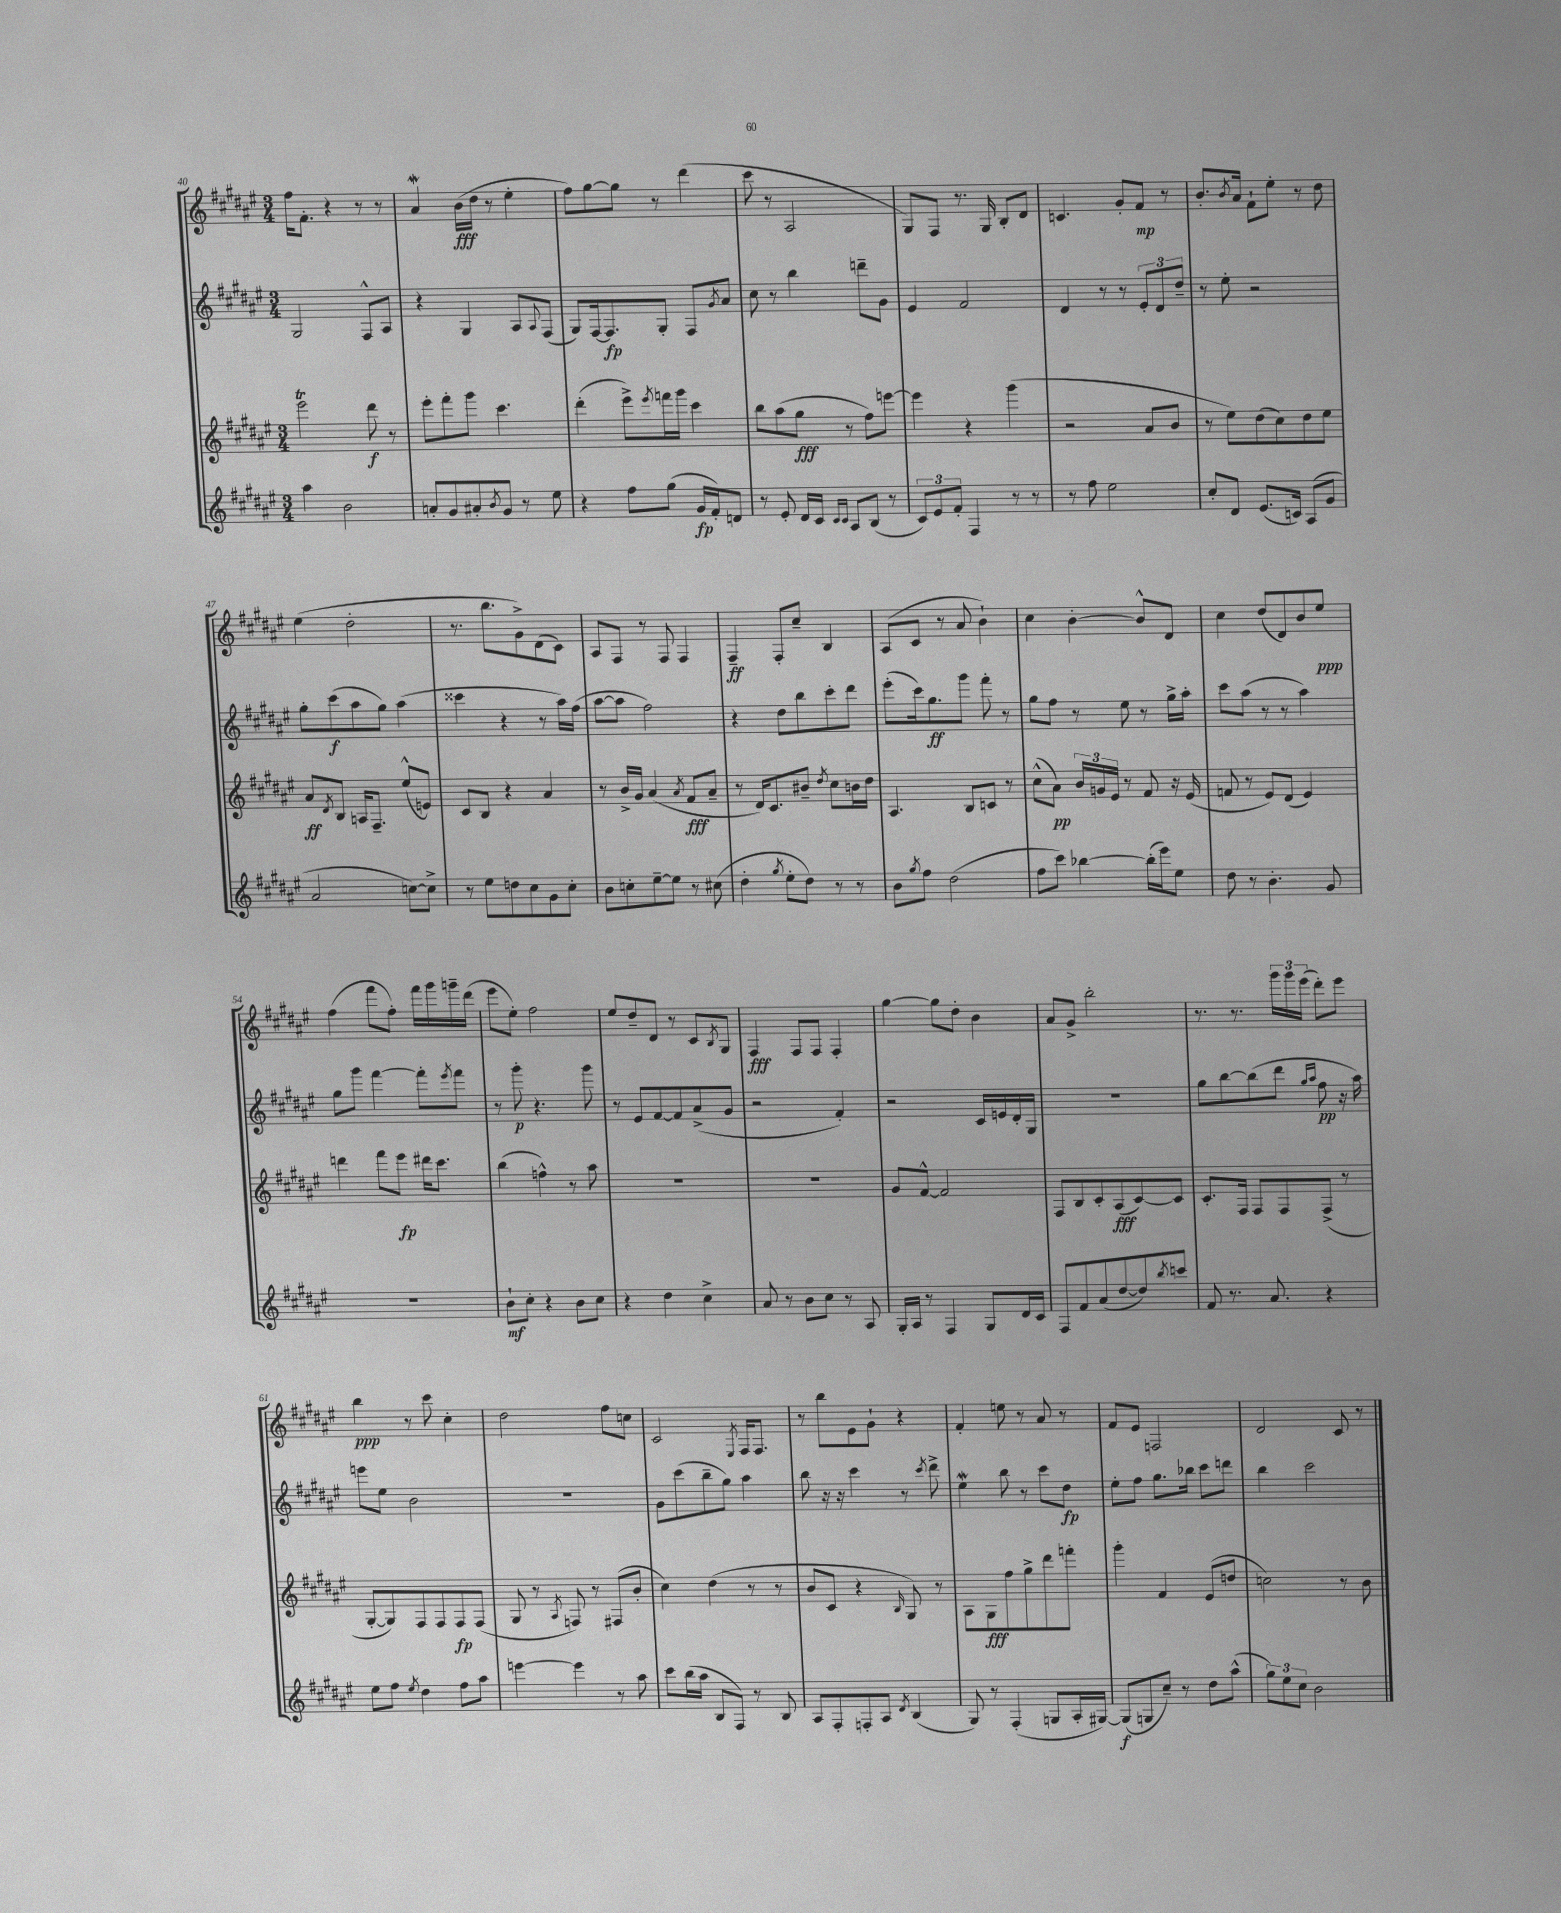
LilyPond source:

<<
\new StaffGroup <<
\new Staff = "s0" {
    \clef treble \key fis \major \numericTimeSignature \time 3/4
    fis''16 fis'8.-. r4 r8 r8 |
    ais'4\mordent b'16\fff( dis''16 r8 eis''4-. |
    fis''8) gis''8~ gis''8 r8 dis'''4( |
    cis'''8 r8 ais2 |
    gis8) fis8 r8. gis16 b8-. dis'8 |
    c'4. gis'8-. fis'8\mp r8 |
    b'8.-. \acciaccatura { b'8 } ais'16 fis'8-! eis''8-. r8 dis''8 |
    eis''4( dis''2-. |
    r8. b''8. gis'8->) dis'8( cis'8) |
    ais8 fis8 r8 fis8 fis4 |
    fis4--\ff fis8-. cis''8-- b4 |
    ais8( cis'8 r8 ais'8 b'4-!) |
    cis''4 b'4~-. b'8-^ dis'8 |
    cis''4 dis''8( dis'8) b'8 eis''8\ppp |
    fis''4( fis'''8 fis''8-.) fis'''16 gis'''16 g'''16-- dis'''16( |
    eis'''8 eis''8-.) fis''2 |
    eis''8 dis''8-- dis'8 r8 cis'8 \acciaccatura { b8 } gis8 |
    fis4\fff fis8 fis8 fis4-. |
    gis''4~ gis''8 dis''8-. b'4 |
    ais'8 gis'8-> b''2-. |
    r8. r8. \tuplet 3/2 { gis'''16 gis'''16 eis'''16( } dis'''8-.) eis'''8 |
    b''4\ppp r8 cis'''8 cis''4-. |
    dis''2 fis''8 c''8 |
    cis'2 \acciaccatura { eis8 } fis16 fis8. |
    r8 b''8 eis'8 gis'8-! r4 |
    fis'4-. e''8 r8 ais'8 r8 |
    fis'8 eis'8 f2 |
    dis'2 cis'8 r8 \bar "|." |
}
\new Staff = "s1" {
    \clef treble \key fis \major \numericTimeSignature \time 3/4
    gis2 fis8-^ ais8 |
    r4 gis4 ais8 \appoggiatura { ais8 } fis8( |
    gis8) fis16~ fis8.\fp gis8-. fis8 \acciaccatura { gis'8 } ais'8 |
    cis''8 r8 b''4 d'''8-- gis'8 |
    eis'4 fis'2 |
    dis'4 r8 r8 \tuplet 3/2 { eis'8-. dis'8 dis''8-- } |
    r8 eis''8-. r2 |
    gis''8-. cis'''8\f( ais''8 gis''8) ais''4( |
    cisis'''4 r4 r8 ais''16) fis''16( |
    ais''8~ ais''8 fis''2) |
    r4 dis''8 b''8 cis'''8-. dis'''8 |
    eis'''8-.( cis'''16) gis''8.\ff gis'''8 fis'''8-. r8 |
    gis''8 fis''8 r8 eis''8 r8 gis''16-> ais''16-. |
    cis'''8 ais''8( r8 r8 ais''4) |
    gis''8 gis'''8 fis'''4~ fis'''8-. \acciaccatura { eis'''8 } fis'''8 |
    r8 gis'''8-.\p r4. gis'''8 |
    r8 eis'8 fis'8~ fis'8 ais'8->( gis'8 |
    r2 fis'4-.) |
    r2 cis'16 e'16 dis'16-. gis16 |
    R2. |
    gis''8 b''8~ b''8( dis'''8 \grace { gis''16 ais''16 } fis''8\pp r16 ais''16) |
    e'''8 eis''8 b'2 |
    R2. |
    gis'8 cis'''8( b''8-- gis''8) ais''4 |
    b''8 r16 r16 cis'''4 r8 \acciaccatura { cis'''8 } dis'''8-> |
    eis''4\mordent b''8 r8 cis'''8 dis''8\fp |
    eis''8-. fis''8 gis''8. bes''16 cis'''8 d'''8 |
    b''4 cis'''2 \bar "|." |
}
\new Staff = "s2" {
    \clef treble \key fis \major \numericTimeSignature \time 3/4
    eis'''2\trill dis'''8\f r8 |
    eis'''8-. fis'''8-. gis'''8 cis'''4. |
    dis'''4-.( eis'''8->) \acciaccatura { eis'''8 } f'''16 gis'''16 cis'''4 |
    b''8 ais''8( gis''8\fff r8 fis''8) e'''8~ |
    e'''4 r4 gis'''4( |
    r2 ais'8 b'8 |
    r8 eis''8) dis''8( cis''8) dis''8 eis''8 |
    ais'8\ff \acciaccatura { dis'8 } b8 a16 fis8.-- eis''8-^( e'8) |
    cis'8 b8 r4 ais'4 |
    r8 b'16-> gis'16 ais'4( \acciaccatura { ais'8 } fis'8\fff ais'8-- |
    r8 dis'16) cis'8. bis'8-- \acciaccatura { dis''8 } cis''8 b'16 dis''16 |
    ais4. b8 c'8 r8 |
    cis''8-^( ais'8\pp) \tuplet 3/2 { b'16 g'16 eis'16 } r8 fis'8 r16 eis'16( |
    f'8 r8 eis'8) dis'8( eis'4) |
    d'''4 fis'''8 eis'''8\fp dis'''16 cis'''8. |
    b''4( f''4-^) r8 ais''8 |
    R2. |
    R2. |
    gis'8 fis'8~-^ fis'2 |
    fis8 b8 cis'8-. ais8\fff( cis'8~) cis'8 |
    cis'8.-. fis16 fis8 fis8 fis8->( r8 |
    gis8~-. gis8) fis8 fis8 fis8\fp fis8( |
    gis8 r8 \acciaccatura { ais8 } f8) r8 fis8( b'8-. |
    cis''4) dis''4( r8 r8 |
    b'8 cis'8 r4 \grace { b16 } gis8) r8 |
    ais8 gis8\fff fis''8 gis''8-> dis'''8 f'''8-. |
    gis'''4-. fis'4 eis'8( d''8 |
    c''2) r8 b'8 \bar "|." |
}
\new Staff = "s3" {
    \clef treble \key fis \major \numericTimeSignature \time 3/4
    ais''4 b'2 |
    a'8-. gis'8 ais'8-. \acciaccatura { b'8 } gis'8 r8 eis''8 |
    r4 fis''8 gis''8( gis'16\fp fis'16-.) d'8 |
    r8 eis'8-. dis'16 cis'16 \grace { cis'16 cis'16 } ais8 b8( r8 |
    \tuplet 3/2 { cis'8) eis'8 fis'8-. } fis4 r8 r8 |
    r8 fis''8 eis''2 |
    cis''8-. dis'8 eis'8.( c'16) ais8( gis'8 |
    ais'2 c''8~) c''8-> |
    r8 eis''8 d''8 cis''8 gis'8 cis''8-. |
    b'8 c''8-. eis''8~-- eis''8 r8 cis''8( |
    dis''4-. \acciaccatura { gis''8 } eis''8-. dis''8) r8 r8 |
    b'8 \acciaccatura { gis''8 } fis''8 dis''2( |
    fis''8 cis'''8) bes''4~ bes''16-.( eis'''16) eis''8 |
    dis''8 r8 b'4.-. gis'8 |
    R2. |
    b'8-!\mf cis''8-. r4 b'8 cis''8 |
    r4 dis''4 cis''4-> |
    ais'8 r8 b'8 cis''8 r8 ais8 |
    gis16-. ais16 r8 fis4 gis8 dis'16 cis'16 |
    fis8 fis'8 ais'8( dis''8~ dis''8) \acciaccatura { b''8 } c'''8 |
    fis'8 r8. ais'8. r4 |
    eis''8 fis''8 \acciaccatura { eis''8 } dis''4 fis''8 ais''8 |
    e'''4~ e'''4 r8 ais''8 |
    cis'''8 b''16( ais''16 b8 fis8) r8 b8 |
    ais8 fis8-. f8-. ais8 \acciaccatura { dis'8 } b4( |
    gis8) r8 fis4-.( g8 ais16-. gis16~) |
    gis8\f( g8 cis''8--) r8 dis''8 ais''8-^( |
    \tuplet 3/2 { gis''8) eis''8 cis''8 } b'2 \bar "|." |
}
>>
>>
\layout { \context { \Score currentBarNumber = #40 } }
